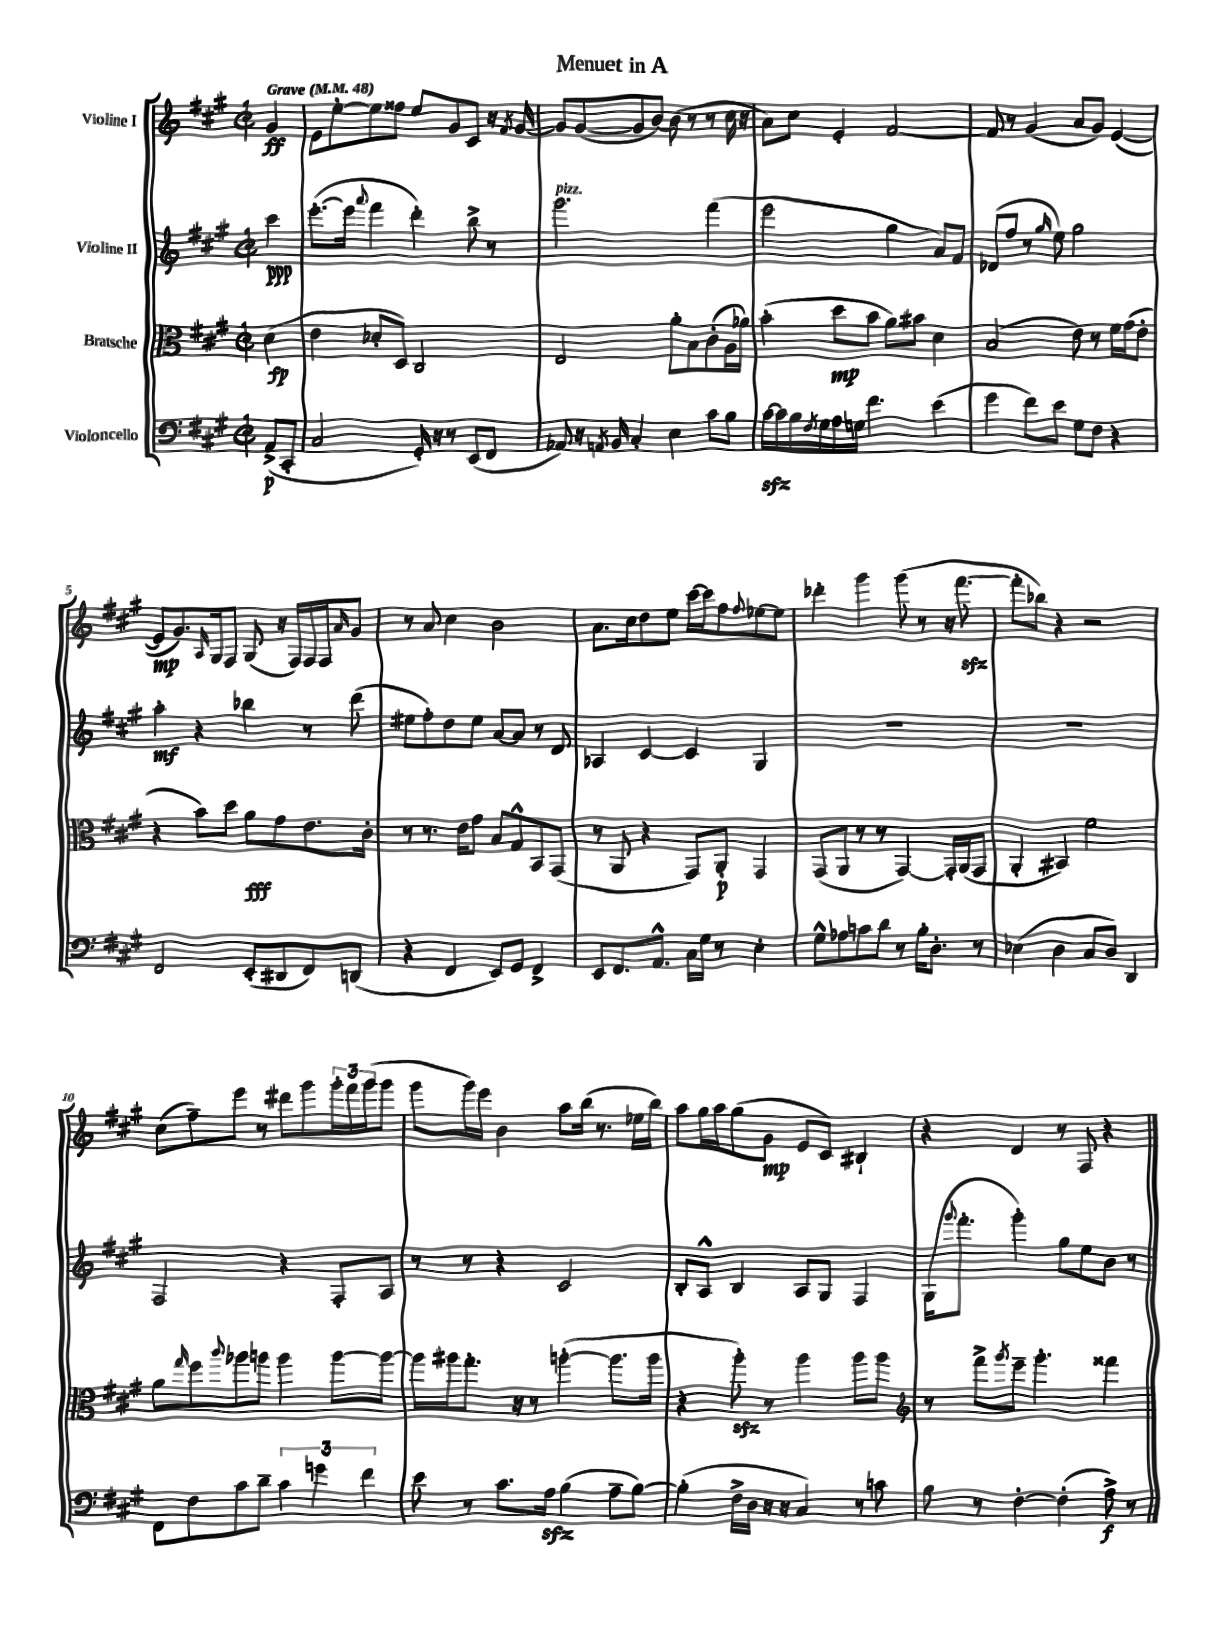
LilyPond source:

\header { title = "Menuet in A" }
<<
\new StaffGroup <<
\new Staff = "s0" \with { instrumentName = "Violine I" } {
    \clef treble \key a \major \defaultTimeSignature \time 2/2 \partial 4 \tempo "Grave" 4 = 48
    gis'4\ff |
    e'8 e''8~-. e''8 fisis''8 e''8 gis'8 cis'8 r16 \acciaccatura { fis'8 } gis'16~ |
    gis'8 gis'8~( gis'8 b'8~) b'8( r8 r8 cis''16 r16 |
    a'8) cis''8 e'4-. fis'2~ |
    fis'8 r8 gis'4( a'8 gis'8) e'4~( |
    e'8\mp gis'8.) \grace { a16 } gis16 fis8 gis8( r16 fis16) fis16 fis16 \grace { a'16 } gis'8 |
    r8 a'8 cis''4 b'2 |
    a'8. cis''16 d''8 e''8 cis'''16~ cis'''16 fis''8 \appoggiatura { fis''8 } ees''8~ ees''8 |
    des'''4-. gis'''4 gis'''8( r8 r16 fis'''8.~\sfz |
    fis'''8-. bes''8) r4 r2 |
    cis''8( fis''8--) e'''8 r8 dis'''8 gis'''8 \tuplet 3/2 { gis'''16-. fis'''16 gis'''16( } gis'''8 |
    gis'''8 gis'''16) e'''16 b'4 a''8 b''16( r8. ees''16 b''16) |
    a''8 gis''16 a''16 gis''8( gis'8\mp e'8 cis'8) bis4-! |
    r4 d'4 r8 fis8 r4 \bar "|." |
}
\new Staff = "s1" \with { instrumentName = "Violine II" } {
    \clef treble \key a \major \defaultTimeSignature \time 2/2 \partial 4
    cis'''4\ppp |
    e'''8.~-.( e'''16 \appoggiatura { a'''8 } fis'''4 d'''4-.) b''8-> r8 |
    gis'''2.^\markup { \italic "pizz." } fis'''4( |
    e'''2 gis''4 a'8) fis'8 |
    des'8( fis''8 r8 \grace { gis''16 } e''8) gis''2 |
    a''4-.\mf r4 bes''4 r8 d'''8( |
    eis''8 fis''8-.) d''8 eis''8 a'8~ a'8 r8 d'8 |
    aes4 cis'4~ cis'4 gis4 |
    R1 |
    R1 |
    fis2 r4 fis8-. a8 |
    r8 r8 r4 cis'2 |
    b8-. a8-^ b4 a8 gis8 fis4 |
    gis16( \appoggiatura { gis'''8 } fis'''8.-. gis'''4-.) gis''8 e''8 b'8 r8 \bar "|." |
}
\new Staff = "s2" \with { instrumentName = "Bratsche" } {
    \clef alto \key a \major \defaultTimeSignature \time 2/2 \partial 4
    d'4\fp( |
    e'4 des'8-. d8) cis2 |
    e2 a'8-. b8 cis'8-.( a16 aes'16) |
    b'4-.( d''8\mp b'8 a'8) bis'8 d'4 |
    b2( e'8) r8 fis'16 gis'16( e'8-. |
    r4 b'8) d''8 a'8\fff gis'8 e'8. cis'16-. |
    r8 r8. e'16 gis'8 b8 gis8-^ b,8 gis,8( |
    r8 a,8 r4 gis,8) a,8-.\p gis,4 |
    gis,8( a,8 r8 r8 gis,4~) gis,16-. a,16( gis,8 |
    a,4-. bis,4) fis'2 |
    a'8 \grace { gis''16 } fis''8 \appoggiatura { cis'''8 } aes''8 a''8 a''4 a''8~ a''8~ |
    a''16 ais''16 gis''8.-. r16 r8 a''4~-.( a''8. a''16 |
    r4 a''8-.\sfz) r8 a''4 a''8 a''8 |
    \clef treble r8 fis'''8-> \acciaccatura { gis'''8 } e'''8-- gis'''4.-. fisis'''4 \bar "|." |
}
\new Staff = "s3" \with { instrumentName = "Violoncello" } {
    \clef bass \key a \major \defaultTimeSignature \time 2/2 \partial 4
    a,8->\p( cis,8-. |
    cis2 gis,16-.) r16 r8 e,8( fis,8 |
    aes,8) r16 \acciaccatura { a,8 } b,16 cis4-. e4 cis'8 b8 |
    cis'16~\sfz cis'16 b16 \acciaccatura { fis8 } gis16 a16 g16 fis'4. e'4( |
    gis'4 fis'8) e'8 gis8 fis8 r4 |
    fis,2 e,8-.( dis,8 fis,8) d,8( |
    r4 fis,4 e,8) gis,8 fis,4-> |
    e,8 fis,8. a,8.-^ cis16 gis16 r8 e4-. |
    gis8-^ aes8 c'8 d'8 r8 b16-. d8.-. r8 |
    ees4( d4 cis8 d8) d,4 |
    fis,8 fis8 cis'8 d'8-- \tuplet 3/2 { cis'4 g'4 fis'4 } |
    e'8 r8 cis'8. a16\sfz b4( a8-- b8~) |
    b4-.( fis16-> d16 r16 r16 cis4) r8 c'8 |
    b8 r8 fis4~-. fis4-.( a8->\f) r8 \bar "|." |
}
>>
>>
